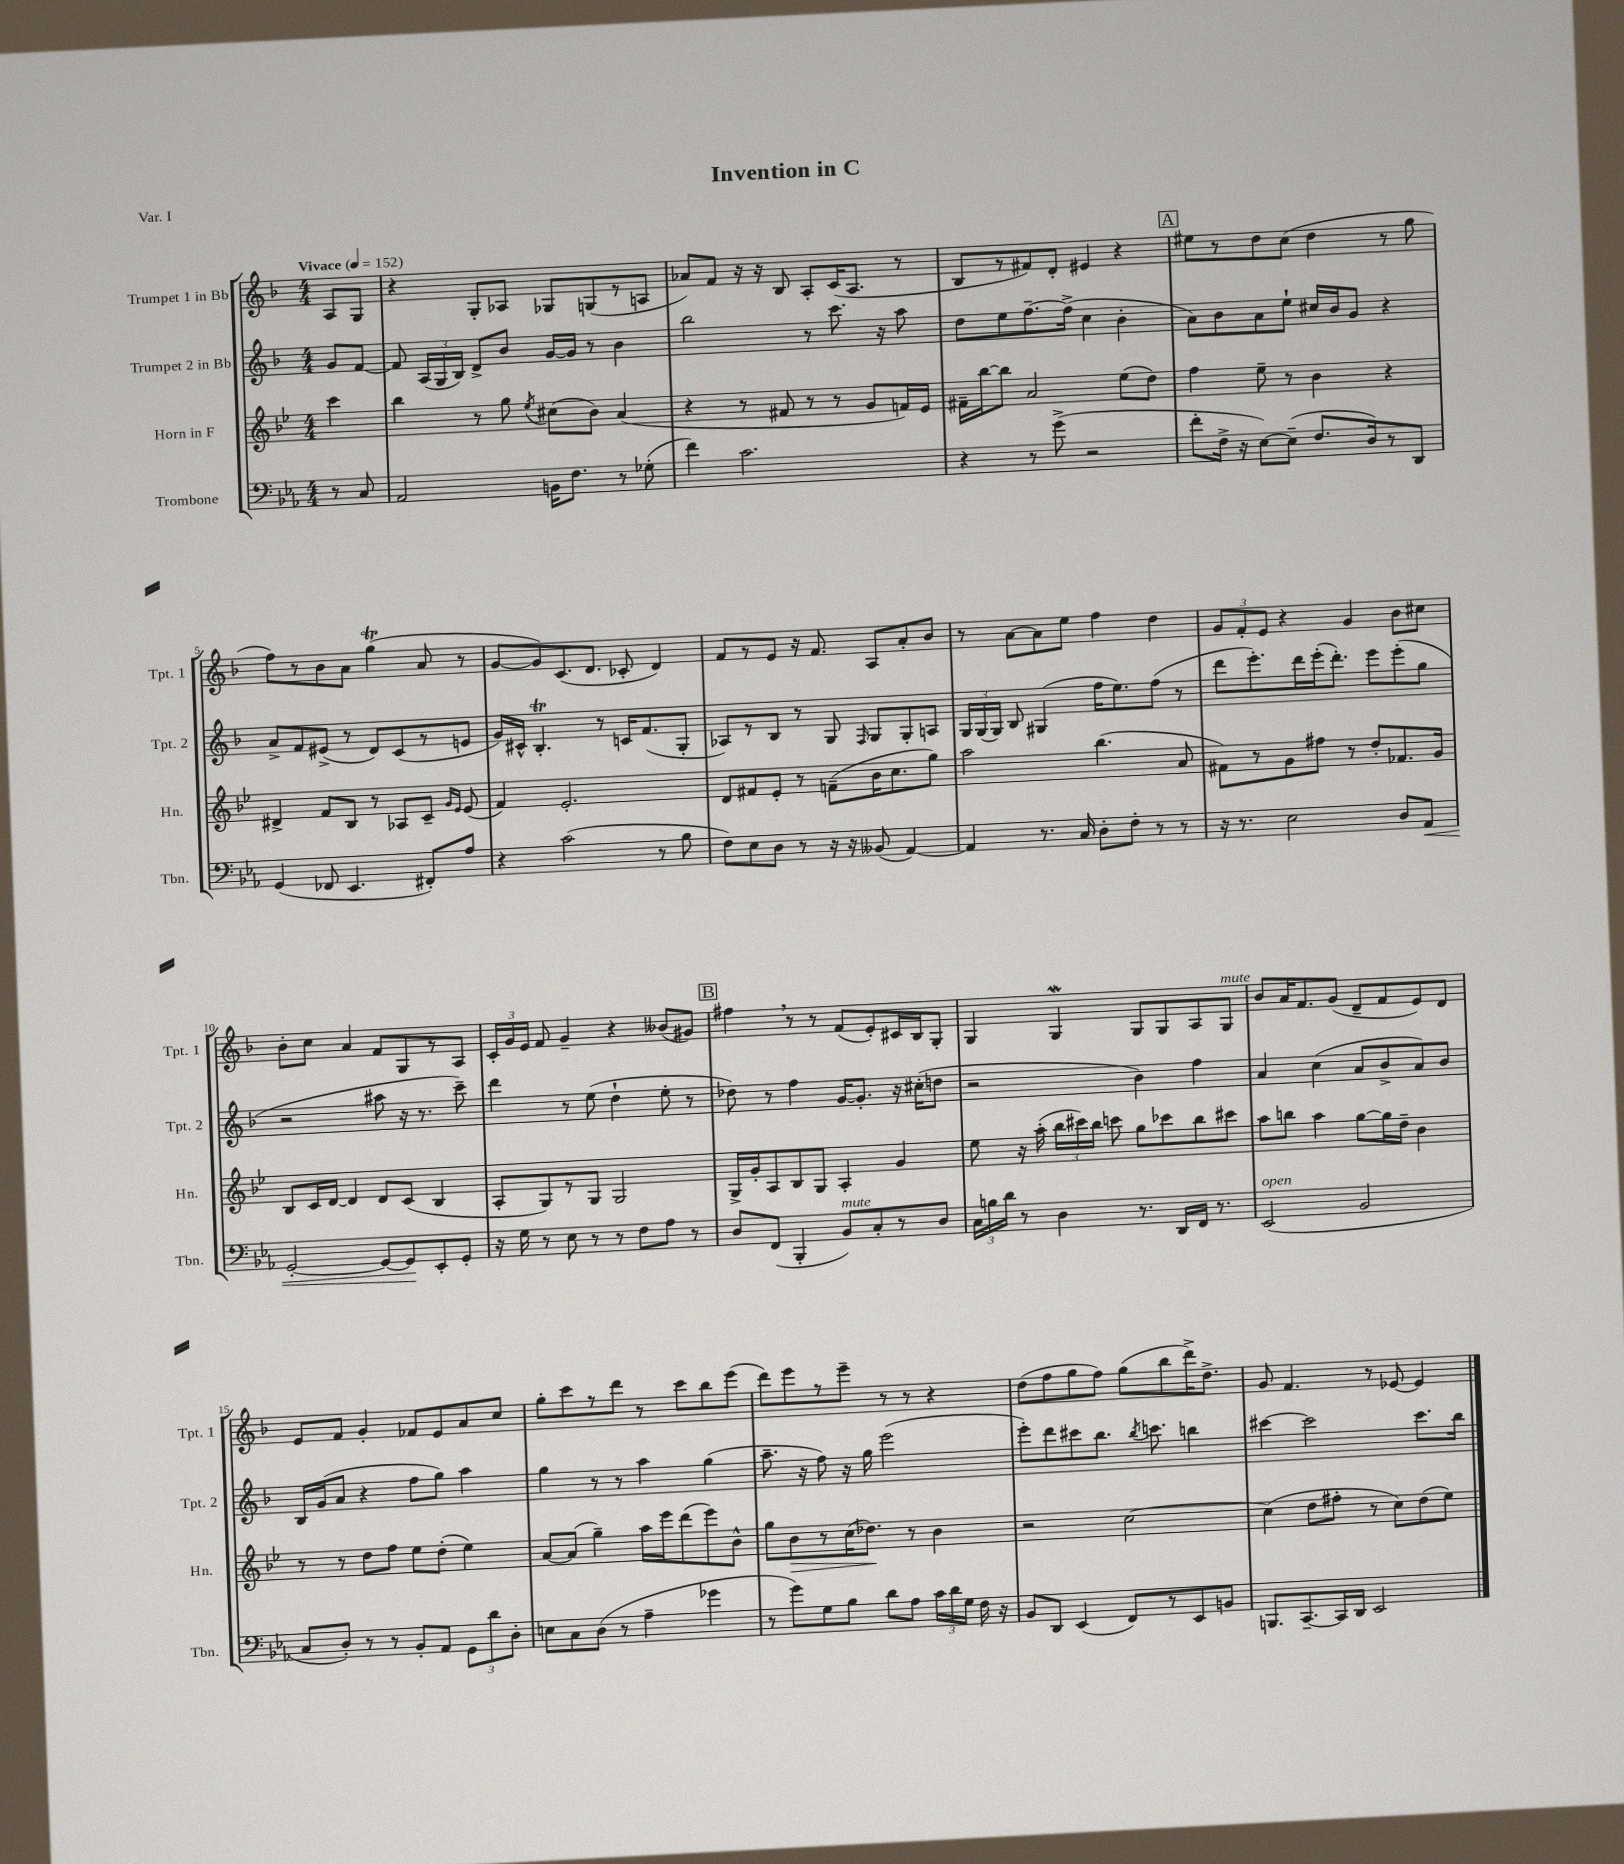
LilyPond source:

\header { title = "Invention in C" piece = "Var. I" }
<<
\new StaffGroup <<
\new Staff = "s0" \with { instrumentName = "Trumpet 1 in Bb" shortInstrumentName = "Tpt. 1" } {
    \clef treble \key f \major \numericTimeSignature \time 4/4 \partial 4 \tempo "Vivace" 4 = 152
    \autoBeamOff a8[ g8] |
    r4 g8[-. aes8] ges8[ g8( r8 a8] |
    aes'8[) f'8] r16 r16 bes8 a8[-. c'16( a8.] r8 |
    bes8[ r8 fis'8) d'8]-. eis'4 r4 |
    \mark \markup { \box "A" } eis''8[ r8 d''8 c''8]( d''4 r8 g''8 |
    f''8[) r8 bes'8 a'8] g''4\trill( a'8 r8 |
    g'8[~ g'8) c'8.( d'8.] ces'8-. d'4) |
    f'8[ r8 e'8] r16 f'8. a8[ a'8-. bes'8] |
    r8 a'8[~ a'8 e''8] f''4 d''4 |
    \tuplet 3/2 { g'8[ f'8-. e'8] } r4 g'4 bes'8[ cis''8] |
    bes'8[-. c''8] a'4 f'8[ g8 r8 a8] |
    \tuplet 3/2 { c'16[-. g'16 e'16] } f'8 g'4-- r4 beses'8[( gis'8]) |
    \mark \markup { \box "B" } fis''4 \breathe r8 r8 f'8[( e'8-.) cis'16 bes16 g8]-. |
    g4 g4\mordent g8[ g8 a8 g8]^\markup { \italic "mute" } |
    bes'8[ a'16 f'8. g'8]( d'8[-- f'8 e'8) d'8] |
    e'8[ f'8] g'4-. fes'8[ e'8 a'8 c''8] |
    g''8[-. c'''8 r8 d'''8] r8 c'''8[ bes''8 e'''8]( |
    d'''8[) e'''8 r8 e'''8]-- r8 r8 r4 |
    d''8[( f''8 g''8 f''8]) g''8[( bes''8 d'''16->) d''8.]-> |
    g'8 f'4. r8 ees'8~ ees'4 \bar "|." |
}
\new Staff = "s1" \with { instrumentName = "Trumpet 2 in Bb" shortInstrumentName = "Tpt. 2" } {
    \clef treble \key f \major \numericTimeSignature \time 4/4 \partial 4
    \autoBeamOff g'8[ f'8]~ |
    f'8 \tuplet 3/2 { a16[( g16 bes16]) } d'8[-> bes'8] g'16[~ g'16] r8 bes'4 |
    bes''2 r8 c'''8. r16 a''8 |
    d''8[ e''8 f''8.~-- f''16]->( c''4 bes'4-. |
    \mark \markup { \box "A" } a'8[) bes'8 a'8 e''8]-! cis''16[ bes'16 g'8] r4 |
    a'8[-> f'8 eis'8]->( r8 d'8[) c'8( r8 e'8] |
    g'16[) cis'16]-^ bes4.-.\trill r8 c'16[ f'8.( g8]-. |
    aes8[) r8 bes8] r8 g8 \grace { f16 } g8[ g8-. a8] |
    \tuplet 3/2 { g16[ g16( g16]) } bes8 gis4( f''16[ e''8.) f''8]( r8 |
    d'''8[ e'''8.-.) d'''16 e'''16-.( d'''8.]-.) e'''8[ e'''8-.( g''8] |
    r2 ais''8 r16 r8. c'''8--) |
    d'''4 r8 e''8( d''4-! e''8-. r8 |
    \mark \markup { \box "B" } des''8) r8 f''4 g'16[~ g'8.]-. r16 cis''16[-.( d''8] |
    r2 bes'4) f''4 |
    a'4 c''4( a'8[ bes'8-> a'8) bes'8] |
    bes16[ g'16( a'8] r4 f''8[ g''8]) a''4 |
    g''4 r8 r8 a''4 g''4( |
    a''8.-- r16 f''8) r16 g''16 e'''2( |
    e'''8[-.) d'''8 cis'''8 bes''8.] \acciaccatura { bes''8 } c'''8. b''4 |
    cis'''4~ cis'''2 cis'''8.[ bes''16] \bar "|." |
}
\new Staff = "s2" \with { instrumentName = "Horn in F" shortInstrumentName = "Hn." } {
    \clef treble \key bes \major \numericTimeSignature \time 4/4 \partial 4
    \autoBeamOff c'''4 |
    bes''4 r8 g''8 \acciaccatura { ees''8 } cis''8[( bes'8]) a'4( |
    r4 r8 fis'8 r8 r8 g'8[ f'16) ees'16] |
    fis'16[-- bes''16~ bes''8] a'2 ees''8[( d''8]) |
    \mark \markup { \box "A" } f''4 ees''8-- r8 bes'4 r4 |
    dis'4-> f'8[ bes8] r8 aes8[ c'8]-- \grace { g'16[ ees'16] } ees'8( |
    f'4) ees'2.-. |
    d'8[ fis'8 ees'8]-. r8 f'8[--( bes'16 c''8. g''8]) |
    a''2 bes''4.( a'8 |
    fis'8[) r8 g'8 fis''8] r8 d''8[-. fes'8. g'16] |
    bes8[ c'16 d'16]~ d'4 d'8[ c'8]( bes4 |
    a8[-. g8) r8 g8] g2 |
    \mark \markup { \box "B" } g16[-> g'16-. a8 bes8 g8] a4-. g'4 |
    ees''8 r16 a''16-.( \tuplet 3/2 { bes''16[ cis'''16) bes''16] } c'''8 g''8[ ces'''8 bes''8 cis'''8] |
    a''8[ b''8] a''4 g''8[~ g''16 d''16]-- bes'4 |
    r8 r8 d''8[ f''8] ees''8[ d''8]-.( ees''4) |
    a'8[~ a'8]( g''4--) a''16[ ees'''16 d'''8( ees'''8) bes'8]-^ |
    g''8[ bes'8\> r8 c''16( des''8.]\!) r8 bes'4 |
    r2 c''2~ |
    c''4( d''8[ fis''8]-. r8 c''8[) d''8( ees''8]) \bar "|." |
}
\new Staff = "s3" \with { instrumentName = "Trombone" shortInstrumentName = "Tbn." } {
    \clef bass \key ees \major \numericTimeSignature \time 4/4 \partial 4
    \autoBeamOff r8 c8 |
    aes,2 b,16[ f8.] r8 ges8-.( |
    f'4) c'2. |
    r4 r8 g'8->( r2 |
    \mark \markup { \box "A" } f'8[-. f16]-> r16 ees8[~) ees8]--( f8.[ d16) r8 d,8] |
    g,4( fes,8 ees,4. fis,8[-.) aes8] |
    r4 c'2( r8 bes8 |
    f8[) ees8 d8] r8 r16 r16 beses,8( aes,4~) |
    aes,4 r8. c16 d8[-. f8]-. r8 r8 |
    r16 r8. ees2 d8[ aes,8]\< |
    g,2~-. g,8[~ g,8\! ees,8-. g,8]-. |
    r16 g16 r8 ees8 r8 r8 f8[ aes8] r8 |
    \mark \markup { \box "B" } d8[ f,8]( bes,,4-. bes,8[^\markup { \italic "mute" }) c8-. r8 d8] |
    \tuplet 3/2 { c16[ b16 d'16] } r8 d4 r8. d,16[ f,16] r8. |
    ees,2^\markup { \italic "open" }( bes,2 |
    c8[ d8]-.) r8 r8 bes,8[-. aes,8] \tuplet 3/2 { g,8[ d'8 d8]-. } |
    e8[ c8 d8]( r8 aes4-- ges'4 |
    r8 g'8[) g8 bes8] d'8[ aes8] \tuplet 3/2 { c'16[ d'16 g16] } f16 r16 |
    bes,8[ d,8] ees,4( f,8[) r8 ees,8 b,8] |
    b,,8.[ c,8.~-- c,16 d,16] ees,2 \bar "|." |
}
>>
>>
